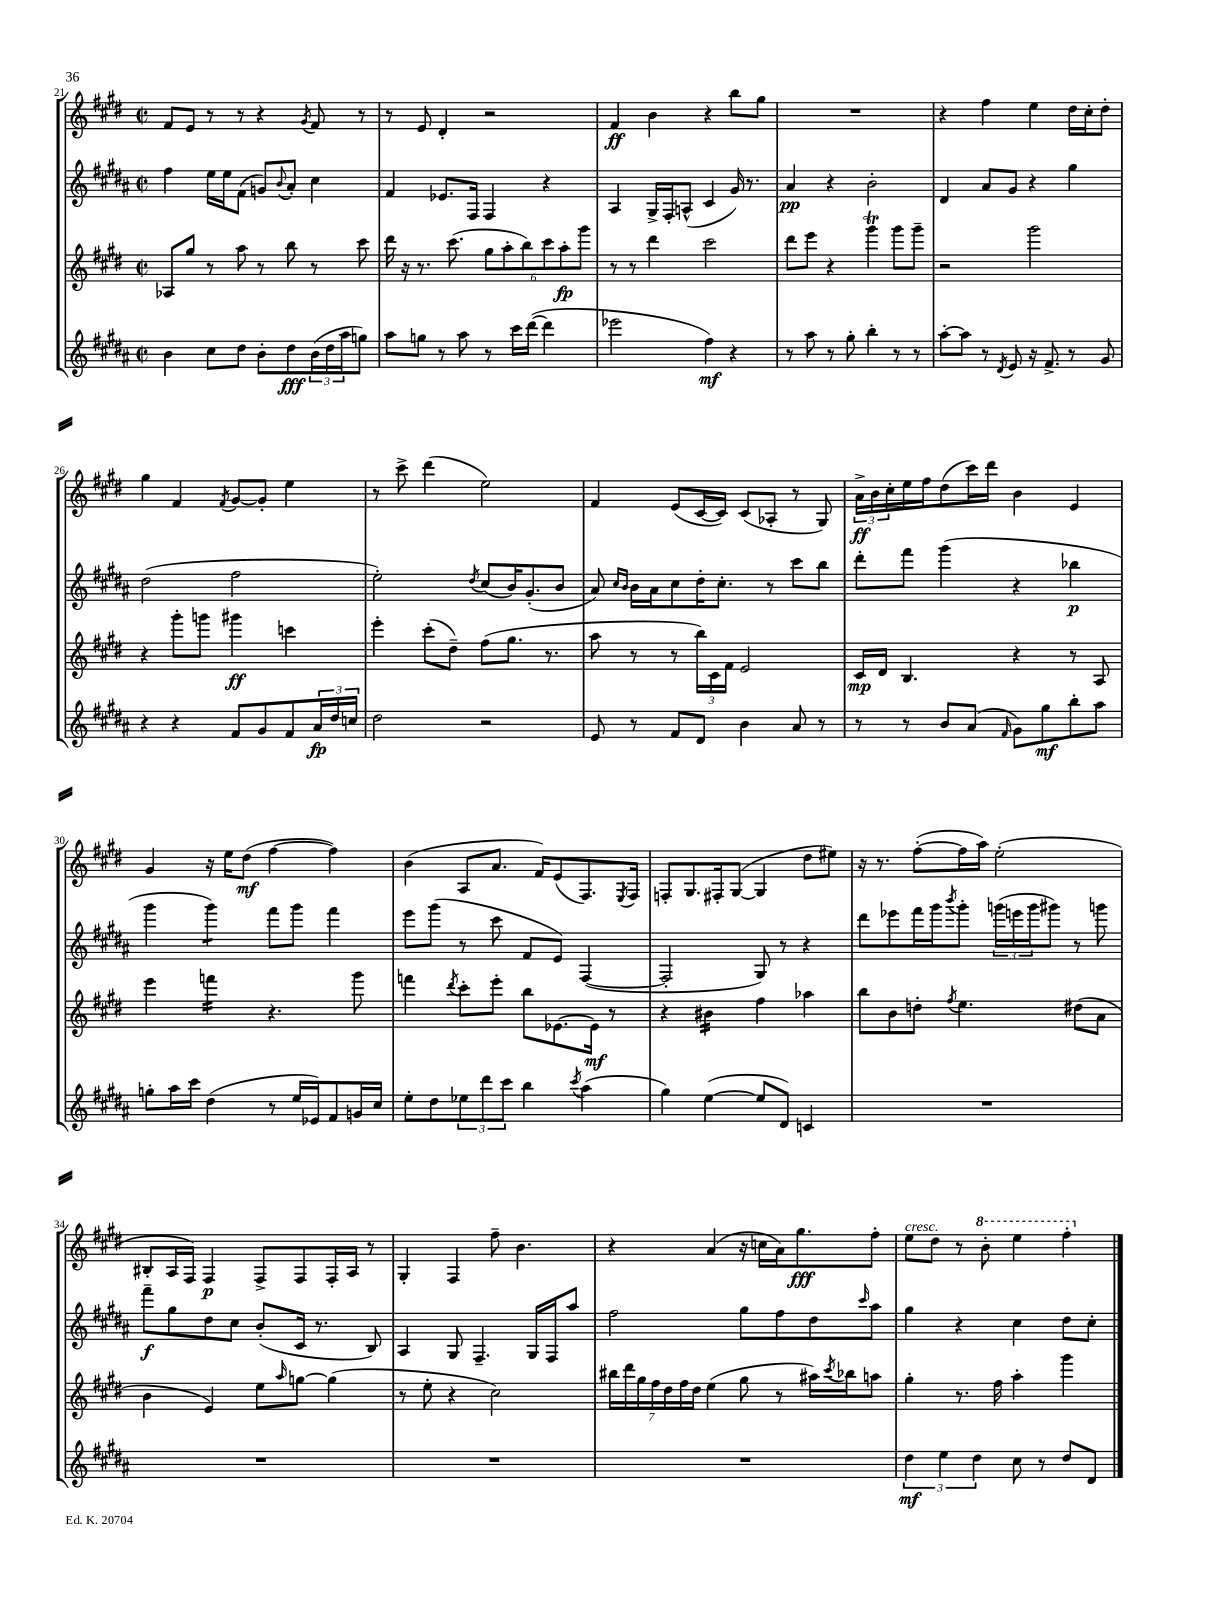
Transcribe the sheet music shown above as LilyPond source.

<<
\new StaffGroup <<
\new Staff = "s0" {
    \clef treble \key e \major \defaultTimeSignature \time 2/2
    fis'8 e'8 r8 r8 r4 \acciaccatura { gis'8 } fis'8 r8 |
    r8 e'8 dis'4-. r2 |
    fis'4\ff b'4 r4 b''8 gis''8 |
    R1 |
    r4 fis''4 e''4 dis''16 cis''16-. dis''8-. |
    gis''4 fis'4 \acciaccatura { fis'8 } gis'8~ gis'8-. e''4 |
    r8 cis'''8-> dis'''4( e''2) |
    fis'4 e'8( cis'16~ cis'16) cis'8( aes8-. r8 gis8) |
    \tuplet 3/2 { a'16->\ff b'16 cis''16-. } e''16 fis''16 dis''8( cis'''16) dis'''16 b'4 e'4 |
    gis'4 r16 e''16 dis''8\mf( fis''4~ fis''4) |
    b'4( a8 a'8. fis'16) e'8( fis8.) \acciaccatura { e8 } fis16 |
    f8-. gis8. fis16-. gis8~( gis4 dis''8 eis''8) |
    r16 r8. fis''8~-.( fis''16 a''16) e''2-.( |
    bis8-. a16 fis16) fis4\p fis8-> fis8 fis16-. a16 r8 |
    gis4-. fis4 fis''8-- b'4. |
    r4 a'4( r16 c''16 a'16) gis''8.\fff fis''8-. |
    e''8^\markup { \italic "cresc." } dis''8 r8 \ottava #1 b''8-. e'''4 fis'''4-. \ottava #0 \bar "|." |
}
\new Staff = "s1" {
    \clef treble \key b \major \defaultTimeSignature \time 2/2
    fis''4 e''16 e''16 fis'8( g'8) \appoggiatura { b'8 } ais'8-. cis''4 |
    fis'4 ees'8. fis16 fis4 r4 |
    ais4 gis16-> fis16-. a8-^( cis'4 gis'16) r8. |
    ais'4\pp r4 b'2-. |
    dis'4 ais'8 gis'8 r4 gis''4 |
    dis''2( fis''2 |
    e''2-.) \acciaccatura { dis''8 } cis''8( b'16) gis'8.-.( b'8 |
    ais'8) \grace { cis''16 b'16 } b'16 ais'16 cis''8 dis''16-. cis''8.-. r8 cis'''8 b''8 |
    dis'''8-. fis'''8 gis'''4( r4 bes''4\p |
    gis'''4 gis'''4:8) fis'''8 gis'''8 fis'''4 |
    e'''8 gis'''8( r8 cis'''8 fis'8 e'8) fis4~( |
    fis2-. gis8) r8 r4 |
    dis'''8 ees'''8 fis'''16 gis'''16 \acciaccatura { b'''8 } gis'''8-. \tuplet 3/2 { g'''16( e'''16 g'''16 } gis'''8) r8 g'''8 |
    fis'''8--\f gis''8 dis''8 cis''8 b'8-.( cis'16 r8. b8) |
    ais4 gis8 fis4.-- gis16 fis16 ais''8 |
    fis''2 gis''8 fis''8 dis''8 \grace { cis'''16 } ais''8 |
    gis''4 r4 cis''4 dis''8 cis''8-. \bar "|." |
}
\new Staff = "s2" {
    \clef treble \key e \major \defaultTimeSignature \time 2/2
    aes8 gis''8 r8 a''8 r8 b''8 r8 cis'''8 |
    dis'''16 r16 r8. cis'''8.( \tuplet 6/4 { gis''8 a''8-. b''8) cis'''8 a''8-.\fp gis'''8 } |
    r8 r8 dis'''4 cis'''2 |
    dis'''8 e'''8 r4 gis'''4\trill gis'''8 gis'''8-- |
    r2 gis'''2 |
    r4 gis'''8-. g'''8 gis'''4\ff c'''4 |
    e'''4-. cis'''8-.( dis''8--) fis''8( gis''8. r8. |
    a''8 r8 r8 \tuplet 3/2 { b''16) cis'16 fis'16 } e'2 |
    cis'16\mp dis'16 b4. r4 r8 a8 |
    e'''4 f'''4:16 r4. gis'''8 |
    f'''4 \acciaccatura { dis'''8 } cis'''8-. e'''8-. b''8 ees'8.~ ees'16\mf r8 |
    r4 bis'4:16 fis''4 aes''4 |
    b''8 b'8 d''8-. \acciaccatura { fis''8 } e''4. dis''8( a'8 |
    b'4 e'4) e''8 \grace { a''16 } g''8~ g''4( |
    r8 e''8-. r4 cis''2) |
    \tuplet 7/4 { bis''16 dis'''16 gis''16 fis''16 dis''16 fis''16 dis''16 } e''4( gis''8 r8 ais''16) \acciaccatura { cis'''8 } bes''16 a''8 |
    gis''4-. r8. fis''16 a''4-. gis'''4 \bar "|." |
}
\new Staff = "s3" {
    \clef treble \key b \major \defaultTimeSignature \time 2/2
    b'4 cis''8 dis''8 b'8-. dis''8\fff \tuplet 3/2 { b'16( dis''16 ais''16 } g''8) |
    ais''8 g''8 r8 ais''8 r8 cis'''16 dis'''16~( dis'''4 |
    ees'''2 fis''4\mf) r4 |
    r8 ais''8 r8 gis''8-. b''4-. r8 r8 |
    ais''8~-. ais''8 r8 \acciaccatura { dis'8 } e'8 r16 fis'8.-> r8 gis'8 |
    r4 r4 fis'8 gis'8 fis'8 \tuplet 3/2 { ais'16\fp dis''16 c''16 } |
    dis''2 r2 |
    e'8 r8 fis'8 dis'8 b'4 ais'8 r8 |
    r8 r8 b'8 ais'8( \grace { fis'16 } gis'8) gis''8\mf b''8-. ais''8 |
    g''8-. ais''16 cis'''16 dis''4( r8 e''16 ees'16) fis'8 g'16 cis''16 |
    e''8-. dis''8 \tuplet 3/2 { ees''8 dis'''8 cis'''8 } b''4 \acciaccatura { cis'''8 } ais''4( |
    gis''4) e''4~( e''8 dis'8) c'4 |
    R1 |
    R1 |
    R1 |
    R1 |
    \tuplet 3/2 { dis''4\mf e''4 dis''4 } cis''8 r8 dis''8 dis'8 \bar "|." |
}
>>
>>
\layout { \context { \Score currentBarNumber = #21 } }
